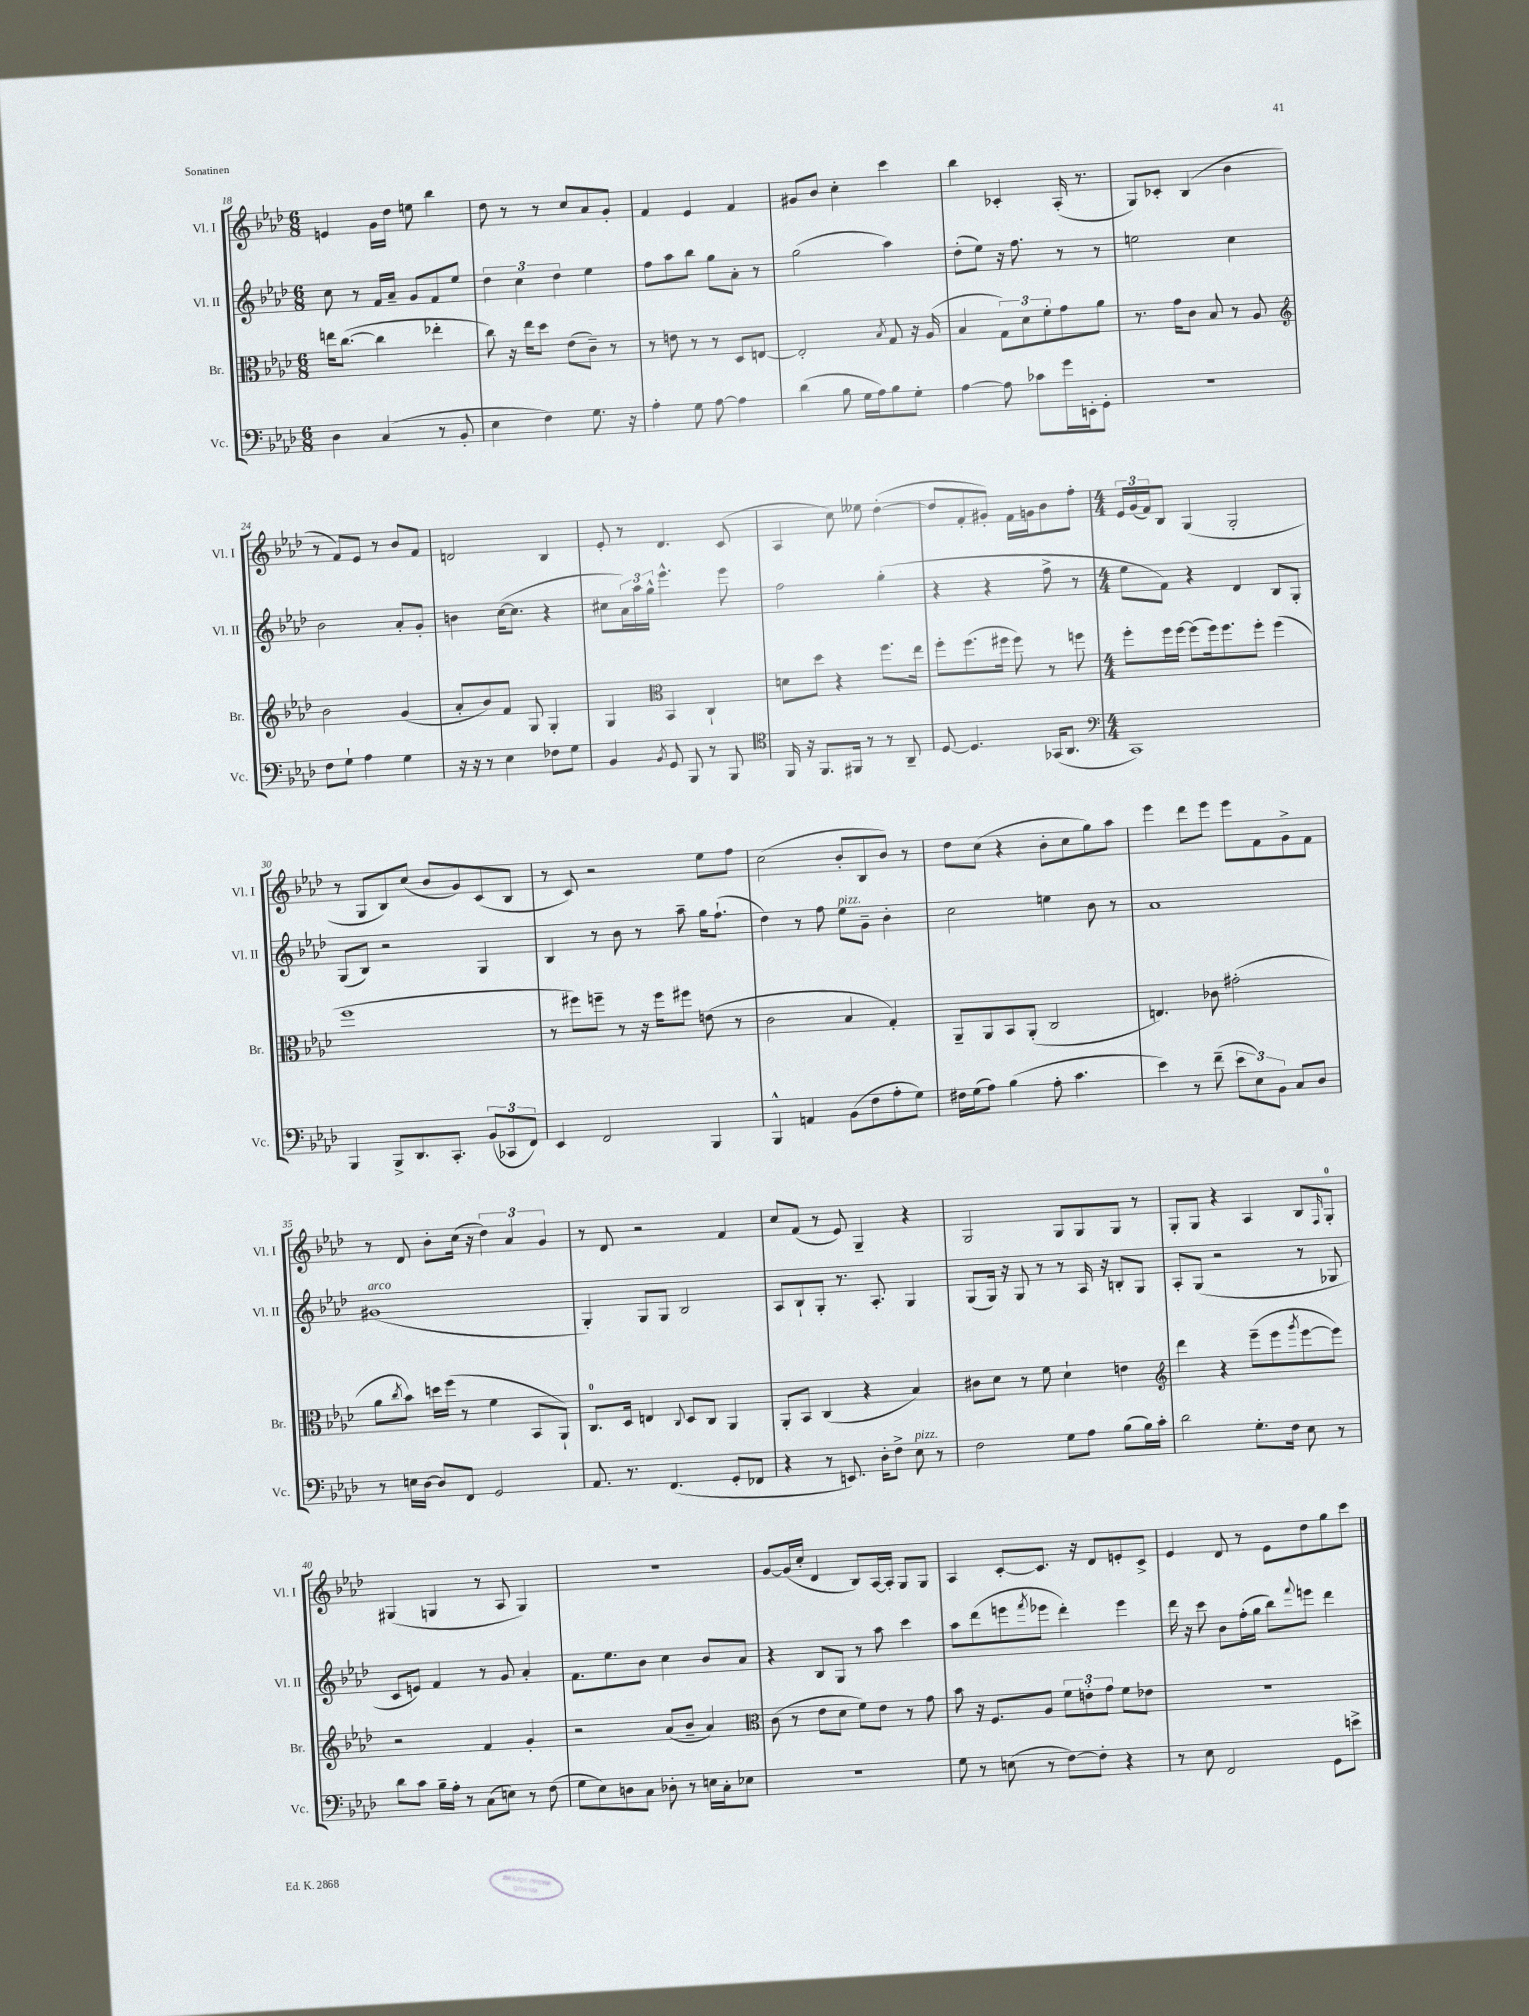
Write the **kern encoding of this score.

**kern	**kern	**kern	**kern
*staff4	*staff3	*staff2	*staff1
*clefF4	*clefC3	*clefG2	*clefG2
*k[b-e-a-d-]	*k[b-e-a-d-]	*k[b-e-a-d-]	*k[b-e-a-d-]
*M6/8	*M6/8	*M6/8	*M6/8
4D-\	16ee\LK	8cc\	4e/
.	([8.cc\J	.	.
.	.	8r	.
(4C/	4cc\]	16f/LL	16g\LL
.	.	16a-~/JJ	16dd-\JJ
.	.	8g/L	8ee\
8r	4ee-'\	8f/	4bb-\
8BB-'/	.	8ee-/J	.
=	=	=	=
4E-\	8cc\)	6dd-\	8dd-\
.	16r	.	8r
.	.	6cc\	.
.	16ee-\LK	.	.
4F\)	8dd-\J	.	8r
.	.	6dd-\	.
.	(8e-\L	.	8cc/L
8.G\	8c~\J)	4ee-\	8a-/
.	8r	.	8g'/J
16r	.	.	.
=	=	=	=
4A-'\	8r	8ff\L	4f/
.	8e\	8aa-\	.
8G\	8r	8bb-\J	4e-/
[8A-\	8r	8gg\L	.
4A-\]	8D-/L	8a-'\J	4f/
.	[8E/J	8r	.
=	=	=	=
(4d-\	2E'/]	(2gg\	8g#/L
.	.	.	8b-/J
8B-\	.	.	4cc'\
16G\LL	.	.	.
16A-\J)	.	.	.
.	8qB-/	.	.
8B-\	8G/	4aa-\)	4ccc\
8G'\J	16r	.	.
.	(16A-/	.	.
=	=	=	=
[4A-\	4B-/	(8dd-'\L	4bb-\
.	.	8ee-\J)	.
8A-\]	12G\L)	16r	4c-'/
.	.	8.ff\	.
.	12d-\	.	.
8c-\L	.	.	.
.	12f'\	.	.
16g\L	8g\	8r	(16A-'/
16EE'\J	.	.	8.r
8GG'\J	8a-\J	8r	.
=	=	=	=
2.r	8.r	2ee\	8G/L)
.	.	.	8c-'/J
.	16g\LK	.	.
.	8c\J	.	(4B-/
.	8B-/	.	.
.	8r	4cc\	4b-\
.	8A-/	.	.
=	=	=	=
*	*clefG2	*	*
8F\L	2b-\	2b-\	8r
8G`\J	.	.	8f/L)
4A-\	.	.	8e-/J
.	.	.	8r
4G\	(4g/	8a-'/L	8b-/L
.	.	8g'/J	8f/J
=	=	=	=
16r	8a-'/L	4b\	2d/
16r	.	.	.
8r	8b-/)	.	.
4E-\	8f/J	([16cc\LK	.
.	.	8.cc\]J	.
.	8G/	.	.
8F-\L	4G'/	4r	4B-/
8G\J	.	.	.
=	=	=	=
4BB-/	4G/	8cc#\L	8e-'/
.	.	24a-\L)	8r
.	.	24aa-\	.
.	.	24gg^^\JJ	.
*	*clefC3	*	*
8qBB-/	.	.	.
8GG/	4BB-/	4.eee-^^\	4.d-/
8BBB-/	.	.	.
8r	4C`/	.	.
8BBB-/	.	8eee-\	(8c/
=	=	=	=
*clefC4	*	*	*
16FF/	8d\L	2ff\	4A-/
16r	.	.	.
8.FF/L	8dd-\J	.	.
.	4r	.	8cc\)
16FF#/Jk	.	.	.
8r	.	.	8ee--\
8r	8.ff\L	(4gg'\	([4dd-'\
8AA-~/	.	.	.
.	16ee-\Jk	.	.
=	=	=	=
[8D-/	8ff'\L	4r	8dd-/]L
4.D-/]	(8.ff\	.	8f'/
.	.	4r	8g#'/J)
.	16ff#\Jk	.	.
.	8ff#\)	.	16f\LL
.	.	.	16g\J
(16GG-/LK	8r	8ff^\	8b-\
8.AA-/J	.	.	.
.	8ff\	8r	8ff'\J
=	=	=	=
*clefF4	*	*	*
*M4/4	*M4/4	*M4/4	*M4/4
1CC)	8ff'\L	8ee-\L	24e-/LL
.	.	.	(24g/
.	.	.	24f/J)
.	16ff\L	8f\J)	8B-/J
.	[16ff\JJ	.	.
.	(8ff\]L	4r	(4G/
.	16ff\k)	.	.
.	8.ff\	.	.
.	.	4d-/	2G'/
.	8ff'\J	.	.
.	(4ff\	8B-/L	.
.	.	8G'/J	.
=	=	=	=
4BBB-/	1ff	(8G/L	8r
.	.	8B-/J)	8G/L
8BBB-^/L	.	2r	8B-/)
8.DD-/	.	.	(8cc/J
.	.	.	8b-/L
8.CC'/J	.	.	.
.	.	.	8g/)
(12BB-/L	.	4G/	(8c/
12CC-/	.	.	.
.	.	.	8B-/J
12FF/J)	.	.	.
=	=	=	=
4EE-/	8r	4B-/	8r
.	8ff#\L)	.	8c/)
2FF/	8ff~\J	8r	2r
.	8r	8b-\	.
.	16r	8r	.
.	16ff\LK	.	.
.	8ff#\J	8aa-~\	.
4BBB-/	(8e\	16gg\LK	8ee-\L
.	.	(8.ff`\J	.
.	8r	.	8ff\J
=	=	=	=
4BBB-^^/	2c\	4dd-\)	(2cc\
4AA/	.	8r	.
.	.	8ff\	.
(8BB-\L	4B-/	8ee-\L	8b-'/L
8F\	.	8g~\J	8B-/
8A-'\	4G'/)	4b-'\	8b-/J)
8G\J)	.	.	8r
=	=	=	=
16F#\LL	8AA-~/L	2cc\	8dd-\L
(16G\J	.	.	.
8A-\J)	8AA-/	.	(8cc\J
(4B-\	8BB-/	.	4r
.	(8AA-'/J	.	.
8A-'\	2C/	4ee\	8b-'\L
4.c\	.	.	8cc\
.	.	8b-\	8gg\)
.	.	8r	8aa-\J
=	=	=	=
4e-\)	4.E/)	1a-	4eee-\
8r	.	.	8ddd-\L
(8f~\	8c-\	.	8eee-\J
12e-\L	(2g#'\	.	8eee-\L
12E-\)	.	.	.
.	.	.	8f\
12BB-\J	.	.	.
8C/L	.	.	8g^\
8D-/J	.	.	8f\J
=	=	=	=
8r	8a-\L	(1g#	8r
.	8qcc/	.	.
16E\LL	8b-\J)	.	8d-/
[16D-\JJ	.	.	.
8D-/]L	16dd\LL	.	8b-'\L
.	(16ff\JJ	.	.
8FF/J	8r	.	(16cc\Jk
.	.	.	16r
2GG/	4f\	.	6dd-\)
.	.	.	6a-/
.	8BB-/L	.	.
.	.	.	6g/
.	8AA-`/J)	.	.
=	=	=	=
8.AA-/	8.C/L	4G'/)	8r
.	.	.	8d-/
8.r	16D-/Jk	.	.
.	4E/	8G/L	2r
(4.FF/	.	8G/J	.
.	8qqC/	.	.
.	8D-/L	2B-/	.
.	8C/J	.	.
8GG'/L	4AA-/	.	4f/
8FF-/J	.	.	.
=	=	=	=
4r	8AA-'/L	8A-/L	8cc/L
.	8BB-/J	8B-`/	(8f/J
8r	(4C/	8G'/J	8r
8.EE/)	.	8.r	8e-/)
.	4r	.	4G~/
16D-'\LK	.	8.A-'/	.
8F^\J	.	.	.
8E-\	4B-/)	4G/	4r
8r	.	.	.
=	=	=	=
2F\	8c#\L	(8G/L	2G/
.	8d-\J	16G/Jk)	.
.	.	16r	.
.	8r	8G/	.
.	8f\	8r	.
8G\L	4d-`\	8r	8G/L
8A-\J	.	16A-/	8G/
.	.	16r	.
(8B-\L	4e\	8B'/L	8G/J
16B-\L)	.	8G/J	8r
16c'\JJ	.	.	.
=	=	=	=
*	*clefG2	*	*
2d-\	4ddd-\	8A-'/L	8G'/L
.	.	(8G/J	8G/J
.	4r	2r	4r
8.G'\L	(8eee-~\L	.	4A-/
.	8eee-\	.	.
16F\Jk	.	.	.
.	8qggg/	.	.
8E-\	[8eee-\	8r	8B-/L
.	.	.	16qqF/
8r	8eee-\]J)	8G-/	8G'/J
=	=	=	=
8d-\L	2r	8c/L	(4G#/
8c\J	.	8e/J)	.
16B-~\LL	.	4f/	4G/
16A-'\JJ	.	.	.
8r	.	.	.
(8C\L	4f/	8r	8r
8E\J)	.	8g/	8A-/
8r	4g'/	4a-'/	4G/)
(8F\	.	.	.
=	=	=	=
8G\L	2r	8.f\L	1r
8E-\)	.	.	.
.	.	8.ee-\	.
8D\	.	.	.
8C\J	.	8b-\J	.
8D-'\	(8a-/L	4cc\	.
8r	8b-~/J	.	.
16E\LL	4a-/)	8b-/L	.
16C'\J	.	.	.
8E-\J	.	8a-/J	.
=	=	=	=
*	*clefC3	*	*
1r	(8c\	4r	[8g/L
.	8r	.	(16g/]L
.	.	.	16cc'/JJ
.	8e-\L	8B-/L	4d-/
.	8d-\J	8G/J	.
.	8f\L)	8r	8B-/L)
.	8e-\J	8aa-\	[16A-/L
.	.	.	16A-'/]JJ
.	8r	4ccc\	8G/L
.	8g\	.	8G/J
=	=	=	=
8G\	8b-\	8aa-\L	4A-/
8r	16r	(8ddd-\	.
.	8.F/L	.	.
(8E\	.	8eee\	[8c'/L
.	.	8qfff/	.
8r	8A-/J	8eee-\J	8.c/]J
[8F\L)	12f\L	4ddd-'\)	.
.	.	.	16r
.	12e'\	.	.
8F'\]J	.	.	8d-/L
.	12g\J	.	.
4r	8f\L	4eee-\	8e'/
.	8e-\J	.	8c^/J
=	=	=	=
8r	1r	16ddd-\	4e-/
.	.	16r	.
8E-\	.	8ccc\	.
2FF/	.	8b-\L	8d-/
.	.	(16ff'\L	8r
.	.	16gg\JJ	.
.	.	8bb-\L)	8e-\L
.	.	8qqfff/	.
.	.	8eee\J	8dd-\
8GG\L	.	4ddd-\	8gg\
8e^\J	.	.	8ccc\J
==	==	==	==
*-	*-	*-	*-
